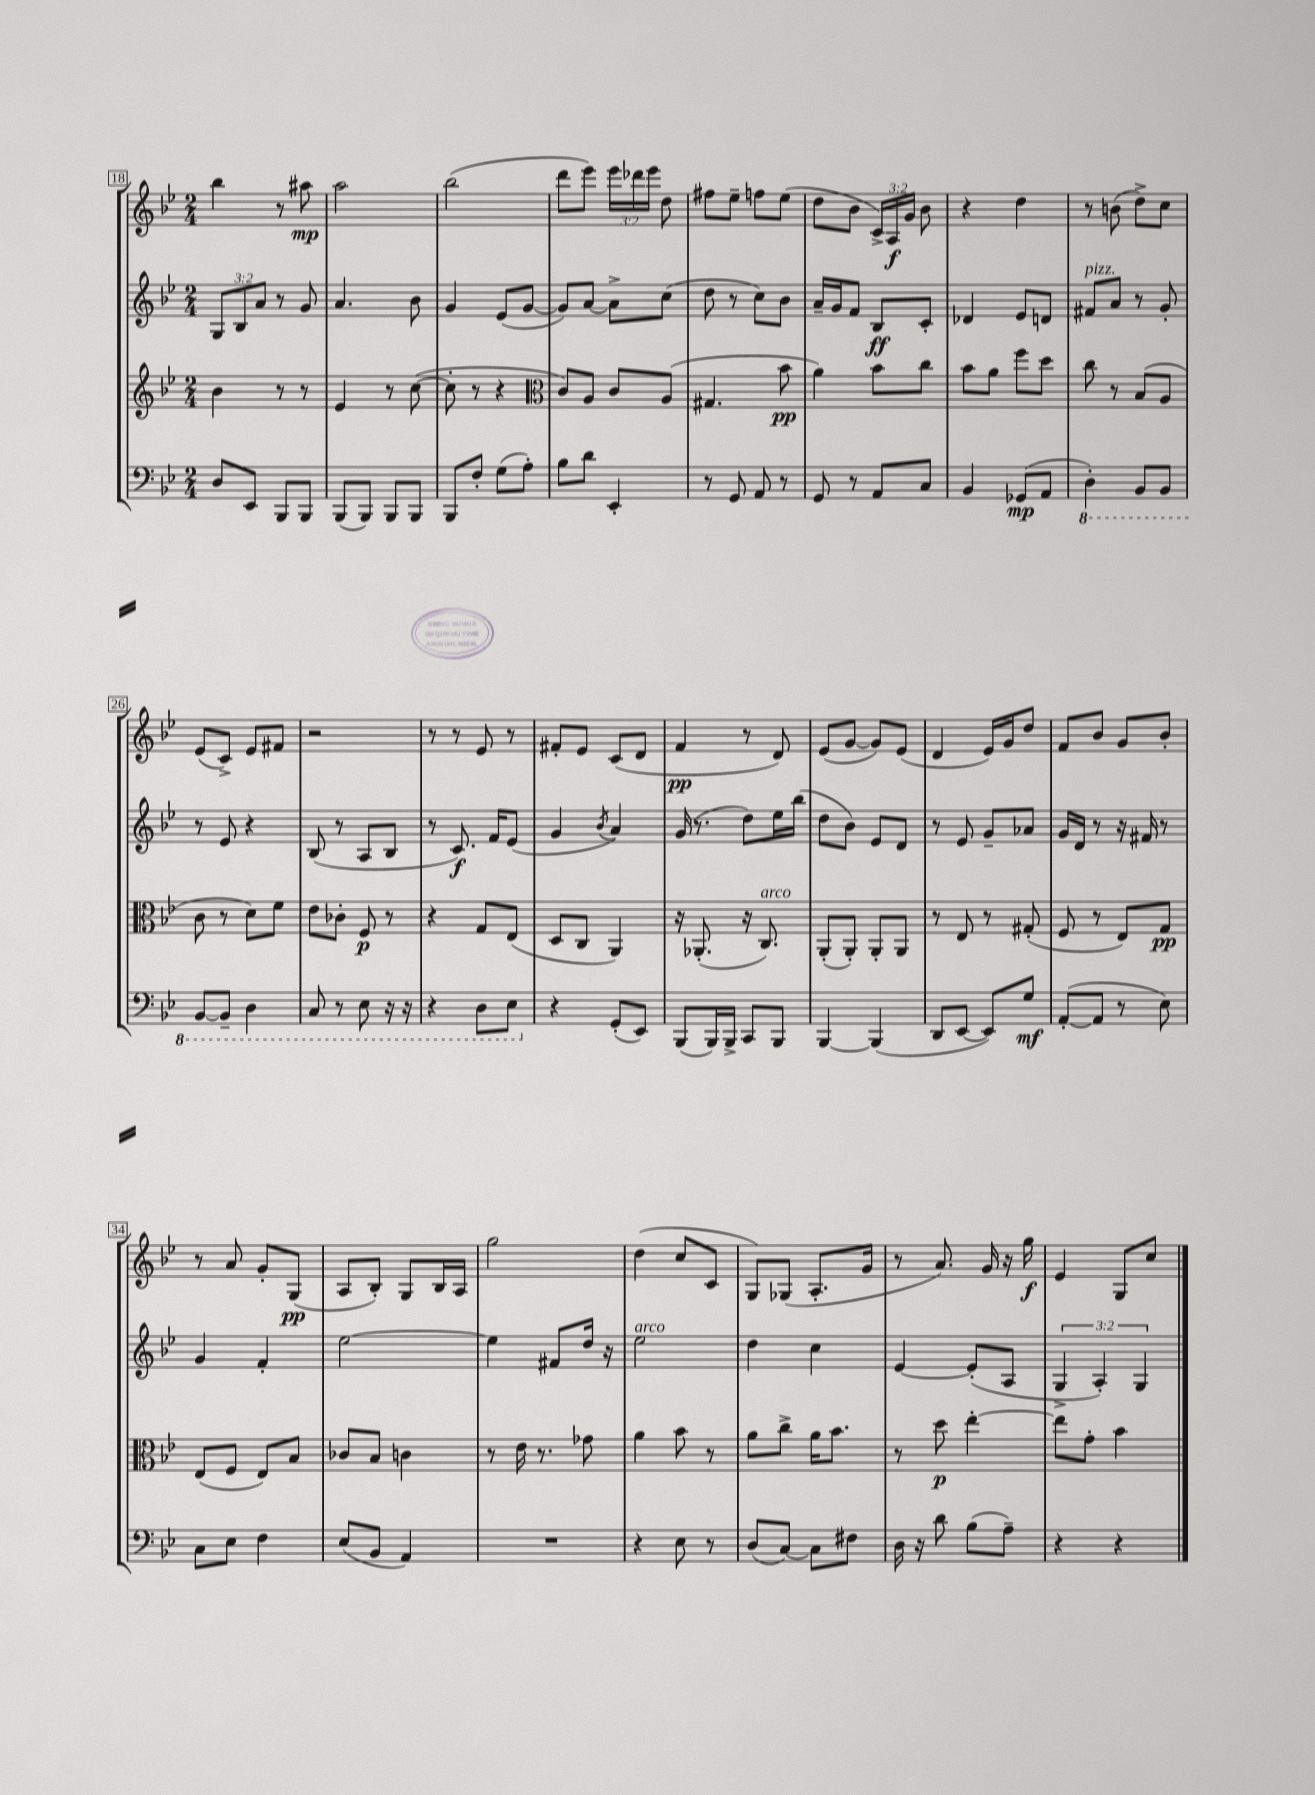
<<
\new StaffGroup <<
\new Staff = "s0" {
    \clef treble \key bes \major \numericTimeSignature \time 2/4 \override Staff.TupletNumber.text = #tuplet-number::calc-fraction-text
    \autoBeamOff bes''4 r8 ais''8\mp |
    a''2 |
    bes''2( |
    d'''8[ ees'''8]) \tuplet 3/2 { ees'''16[ des'''16 ees'''16] } d''8 |
    fis''8[ ees''8]-- f''8[ ees''8]( |
    d''8[ bes'8] \tuplet 3/2 { c'16[->) a16\f g'16] } bes'8 |
    r4 d''4 |
    r8 b'8( d''8[->) c''8] |
    ees'8[( c'8]->) ees'8[ fis'8] |
    r2 |
    r8 r8 ees'8 r8 |
    fis'8[-. ees'8] c'8[( d'8] |
    f'4\pp r8 d'8) |
    ees'8[( g'8]~ g'8[) ees'8]( |
    d'4 ees'16[) g'16 d''8] |
    f'8[ bes'8] g'8[ bes'8]-. |
    r8 a'8 g'8[-. g8]\pp( |
    a8[ bes8]-.) g8[ bes16 a16] |
    g''2 |
    d''4( c''8[ c'8] |
    g8[) ges8]( a8.[-. g'16] |
    r8 a'8.) g'16 r16 g''16\f |
    ees'4 g8[ c''8] \bar "|." |
}
\new Staff = "s1" {
    \clef treble \key bes \major \numericTimeSignature \time 2/4 \override Staff.TupletNumber.text = #tuplet-number::calc-fraction-text
    \autoBeamOff \tuplet 3/2 { g8[ bes8 a'8] } r8 g'8 |
    a'4. bes'8 |
    g'4 ees'8[( g'8]~ |
    g'8[) a'8]~ a'8[-> c''8]( |
    d''8 r8 c''8[) bes'8] |
    a'16[-- g'16 f'8] bes8[\ff c'8]-. |
    des'4 ees'8[ d'8] |
    fis'8[^\markup { \italic "pizz." } a'8] r8 g'8-. |
    r8 ees'8 r4 |
    bes8( r8 a8[ bes8] |
    r8 c'8.\f) f'16[ ees'8]( |
    g'4 \acciaccatura { bes'8 } a'4) |
    g'16( r8. d''8[) ees''16 bes''16]( |
    d''8[ bes'8]) ees'8[ d'8] |
    r8 ees'8 g'8[-- aes'8] |
    g'16[ d'16] r8 r16 fis'16 r8 |
    g'4 f'4-. |
    ees''2~ |
    ees''4 fis'8[ d''16] r16 |
    ees''2^\markup { \italic "arco" } |
    d''4 c''4 |
    ees'4~ ees'8[-.( a8] |
    \tuplet 3/2 { g4-> a4-.) g4 } \bar "|." |
}
\new Staff = "s2" {
    \clef treble \key bes \major \numericTimeSignature \time 2/4
    \autoBeamOff bes'4 r8 r8 |
    ees'4 r8 c''8~( |
    c''8-. r8 r4 |
    \clef alto c'8[) a8] c'8[ a8]( |
    gis4. bes'8\pp |
    a'4) bes'8[ c''8] |
    bes'8[ a'8] f''8[ d''8] |
    c''8 r8 bes8[( a8] |
    c'8 r8 d'8[) f'8] |
    ees'8[ ces'8]-. f8\p r8 |
    r4 g8[ ees8]( |
    d8[ c8] a,4) |
    r16 aes,8.-.( r16 c8.^\markup { \italic "arco" }) |
    a,8[-.( a,8]-.) a,8[-. a,8] |
    r8 ees8 r8 gis8-.( |
    f8 r8 ees8[) g8]\pp |
    ees8[( f8] ees8[) bes8] |
    ces'8[ bes8] c'4 |
    r8 ees'16 r8. ges'8 |
    a'4 bes'8 r8 |
    a'8[ c''8]-> a'16[ bes'8.] |
    r8 d''8\p ees''4~-. |
    ees''8[ g'8]-. bes'4 \bar "|." |
}
\new Staff = "s3" {
    \clef bass \key bes \major \numericTimeSignature \time 2/4
    \autoBeamOff d8[ ees,8] bes,,8[ bes,,8] |
    bes,,8[( bes,,8]) bes,,8[ bes,,8] |
    bes,,8[ f8]-. g8[( a8]-.) |
    bes8[ d'8] ees,4-. |
    r8 g,8 a,8 r8 |
    g,8 r8 a,8[ c8] |
    bes,4 ges,8[\mp( a,8] |
    \ottava #-1 d,4-.) bes,,8[ bes,,8] |
    bes,,8[~ bes,,8]-- d,4 |
    c,8 r8 ees,8 r16 r16 |
    r4 d,8[ ees,8] \ottava #0 |
    r4 g,8[-.( ees,8]) |
    bes,,8[( bes,,16) bes,,16]-> c,8[ bes,,8] |
    bes,,4~ bes,,4( |
    d,8[ ees,8]~ ees,8[) g8]\mf |
    a,8[~-.( a,8] r8 ees8) |
    c8[ ees8] f4 |
    ees8[( bes,8] a,4) |
    R2 |
    r4 ees8 r8 |
    d8[( c8]~) c8[ fis8] |
    d16 r16 d'8 bes8[( a8]--) |
    r4 r4 \bar "|." |
}
>>
>>
\layout { \context { \Score currentBarNumber = #18 \override BarNumber.stencil = #(make-stencil-boxer 0.1 0.3 ly:text-interface::print) } }
